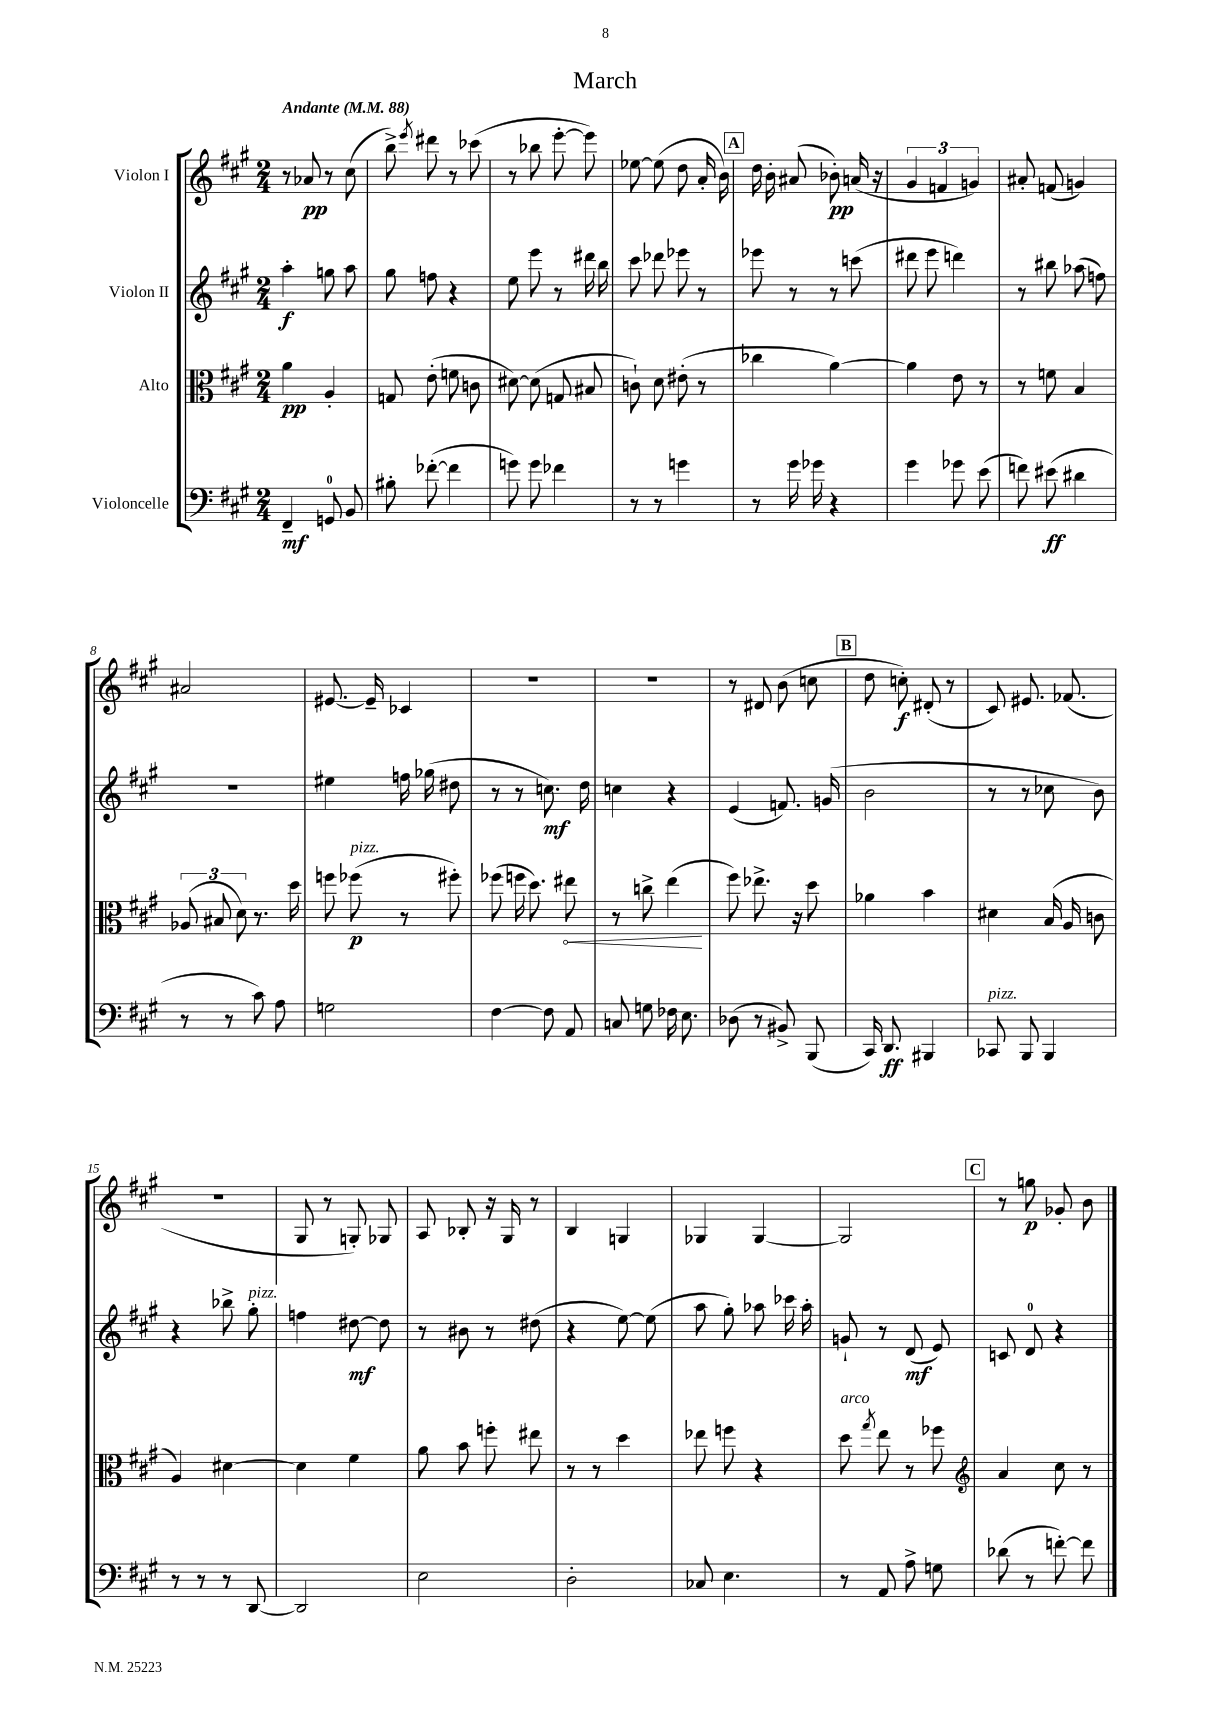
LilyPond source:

\header { title = "March" }
<<
\new StaffGroup <<
\new Staff = "s0" \with { instrumentName = "Violon I" } {
    \clef treble \key a \major \numericTimeSignature \time 2/4 \tempo "Andante" 4 = 88
    \autoBeamOff r8 aes'8\pp r8 cis''8( |
    b''8->) \acciaccatura { e'''8 } dis'''8 r8 ces'''8( |
    r8 bes''8 e'''8~-. e'''8) |
    ees''8~ ees''8( d''8 a'16-. b'16) |
    \mark \markup { \box "A" } d''16 b'16-. ais'8( bes'8-.\pp) a'16( r16 |
    \tuplet 3/2 { gis'4 f'4 g'4) } |
    ais'8-. f'8( g'4) |
    ais'2 |
    eis'8.~ eis'16-- ces'4 |
    r2 |
    r2 |
    r8 dis'8 b'8( c''8 |
    \mark \markup { \box "B" } d''8 c''8-.\f) dis'8-.( r8 |
    cis'8) eis'8. fes'8.( |
    R2 |
    gis8 r8 g8-.) ges8 |
    a8 bes8-. r16 gis16 r8 |
    b4 g4 |
    ges4 ges4~ |
    ges2 |
    \mark \markup { \box "C" } r8 g''8\p ges'8-. b'8 \bar "|." |
}
\new Staff = "s1" \with { instrumentName = "Violon II" } {
    \clef treble \key a \major \numericTimeSignature \time 2/4
    \autoBeamOff a''4-.\f g''8 a''8 |
    gis''8 f''8 r4 |
    e''8 e'''8 r8 dis'''16 b''16 |
    cis'''8 des'''8 ees'''8 r8 |
    \mark \markup { \box "A" } ees'''8 r8 r8 c'''8( |
    dis'''8 e'''8 d'''4) |
    r8 bis''8 aes''8( f''8) |
    R2 |
    eis''4 f''16 ges''16( dis''8 |
    r8 r8 c''8.\mf) d''16 |
    c''4 r4 |
    e'4( f'8.) g'16( |
    \mark \markup { \box "B" } b'2 |
    r8 r8 ces''8 b'8) |
    r4 bes''8-> gis''8-.^\markup { \italic "pizz." } |
    f''4 dis''8~\mf dis''8 |
    r8 bis'8 r8 dis''8( |
    r4 e''8~) e''8( |
    a''8 gis''8-.) aes''8 ces'''16 aes''16-. |
    g'8-! r8 d'8\mf( e'8) |
    \mark \markup { \box "C" } c'8 d'8-0 r4 \bar "|." |
}
\new Staff = "s2" \with { instrumentName = "Alto" } {
    \clef alto \key a \major \numericTimeSignature \time 2/4
    \autoBeamOff a'4\pp a4-. |
    g8 e'8-.( f'8 c'8 |
    dis'8~) dis'8( g8 bis8 |
    c'8-!) d'8 eis'8-.( r8 |
    \mark \markup { \box "A" } ces''4 a'4~) |
    a'4 e'8 r8 |
    r8 f'8 b4 |
    \tuplet 3/2 { aes8( bis8 d'8) } r8. d''16 |
    f''8 fes''8\p^\markup { \italic "pizz." }( r8 fis''8-.) |
    fes''8( f''16 d''8.) \once \override Hairpin.circled-tip = ##t eis''8\< |
    r8 c''8-> e''4\!( |
    fis''8) ees''8.-> r16 d''8 |
    \mark \markup { \box "B" } aes'4 b'4 |
    dis'4 b16( a16 c'8 |
    a4) dis'4~ |
    dis'4 fis'4 |
    a'8 b'8 f''8-. eis''8 |
    r8 r8 d''4 |
    ees''8 f''8 r4 |
    d''8^\markup { \italic "arco" } \acciaccatura { gis''8 } e''8 r8 fes''8 |
    \mark \markup { \box "C" } \clef treble a'4 cis''8 r8 \bar "|." |
}
\new Staff = "s3" \with { instrumentName = "Violoncelle" } {
    \clef bass \key a \major \numericTimeSignature \time 2/4
    \autoBeamOff fis,4--\mf g,8-0 b,8 |
    bis8-. fes'8~-.( fes'4 |
    g'8) g'8 fes'4 |
    r8 r8 g'4 |
    \mark \markup { \box "A" } r8 gis'16 ges'16 r4 |
    gis'4 ges'8 e'8( |
    f'8) eis'8\ff( dis'4 |
    r8 r8 cis'8) a8 |
    g2 |
    fis4~ fis8 a,8 |
    c8 g8 fes16 e8. |
    des8( r8 bis,8->) b,,8( |
    \mark \markup { \box "B" } cis,16) d,8.\ff bis,,4 |
    ces,8^\markup { \italic "pizz." } b,,8 b,,4 |
    r8 r8 r8 d,8~ |
    d,2 |
    e2 |
    d2-. |
    ces8 e4. |
    r8 a,8 a8-> g8 |
    \mark \markup { \box "C" } des'8( r8 f'8~-.) f'8 \bar "|." |
}
>>
>>
